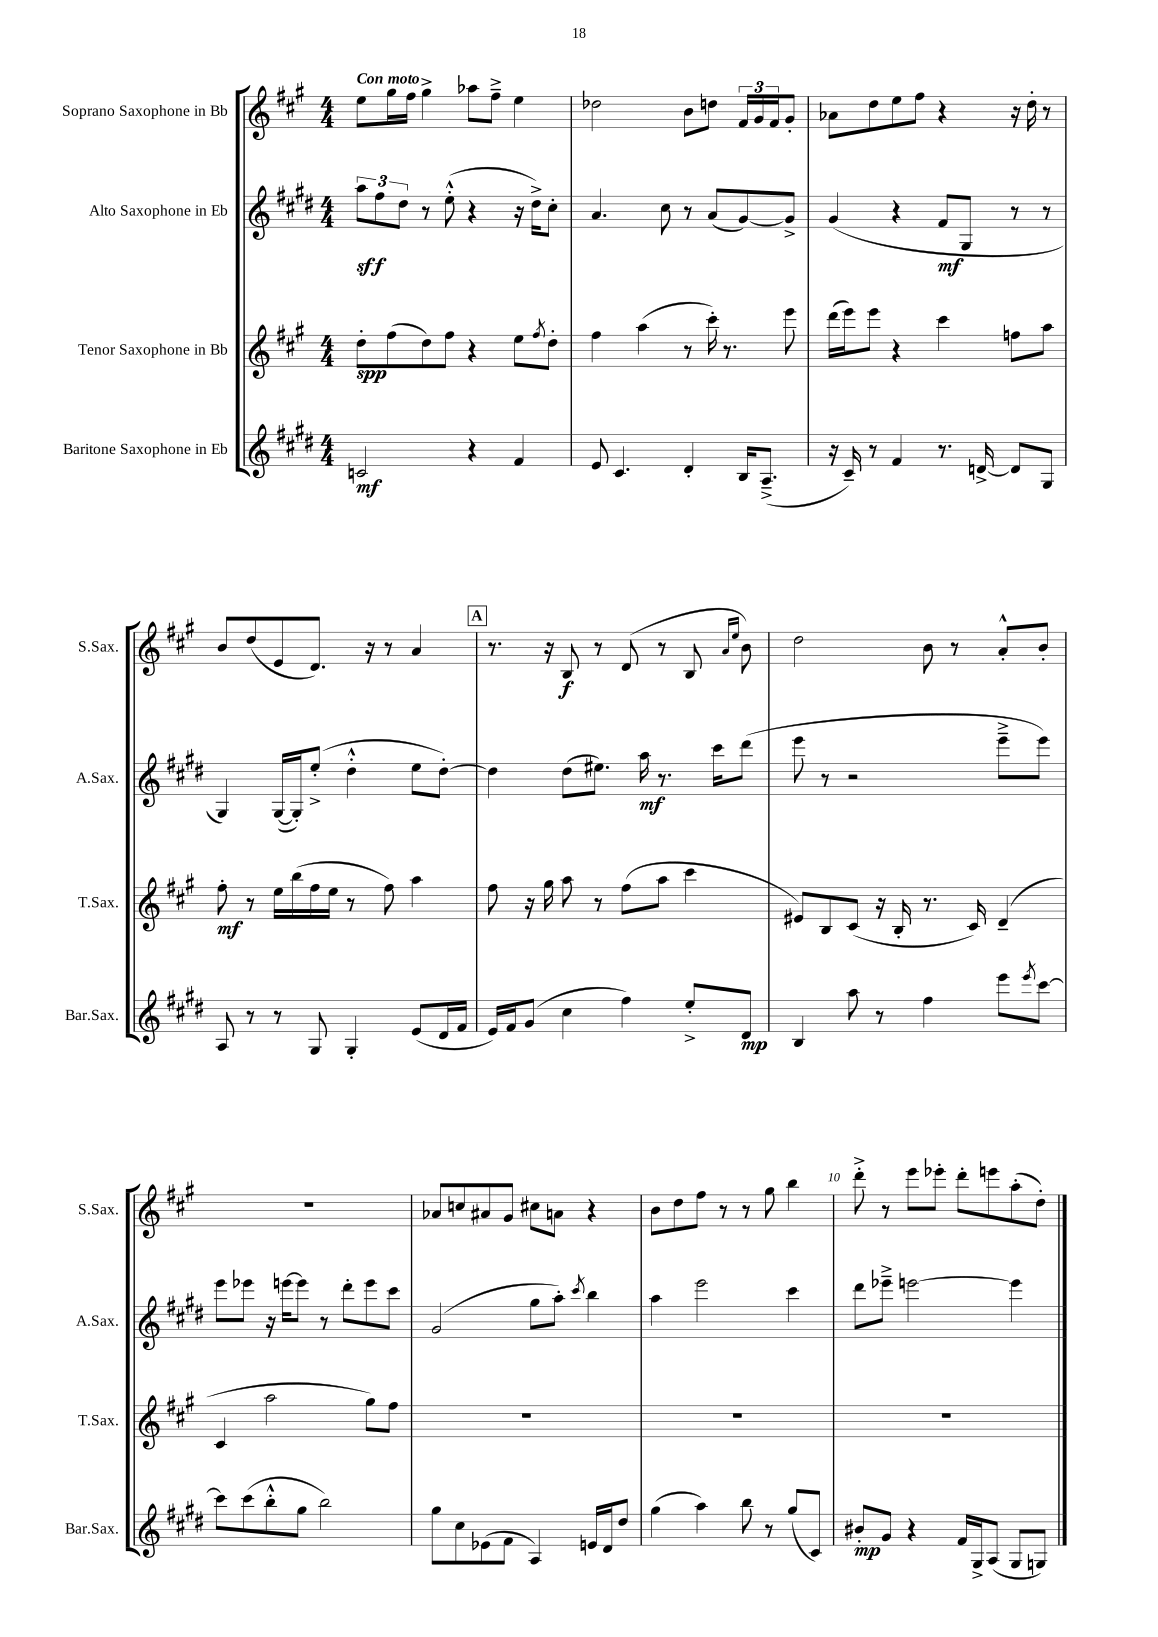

**kern	**dynam	**kern	**dynam	**kern	**dynam	**kern	**dynam
*part4	*part4	*part3	*part3	*part2	*part2	*part1	*part1
*staff4	*staff4	*staff3	*staff3	*staff2	*staff2	*staff1	*staff1
*I"Baritone Saxophone in Eb	*	*I"Tenor Saxophone in Bb	*	*I"Alto Saxophone in Eb	*	*I"Soprano Saxophone in Bb	*
*I'Bar.Sax.	*	*I'T.Sax.	*	*I'A.Sax.	*	*I'S.Sax.	*
*clefG2	*	*clefG2	*	*clefG2	*	*clefG2	*
*k[f#c#g#d#]	*	*k[f#c#g#]	*	*k[f#c#g#d#]	*	*k[f#c#g#]	*
*M4/4	*	*M4/4	*	*M4/4	*	*M4/4	*
=1	=1	=1	=1	=1	=1	=1	=1
!	!	!	!	!	!	!LO:TX:a:B:t=Con moto	!
2cn/	mf	8dd'\L	spp	12aa\L	sff	8ee\L	.
.	.	.	.	12ff#\	.	.	.
.	.	(8ff#\	.	.	.	16gg#\L	.
.	.	.	.	12dd#\J	.	.	.
.	.	.	.	.	.	16ff#\JJ	.
.	.	8dd\)	.	8r	.	4gg#^\	.
.	.	8ff#\J	.	(8ee'^^\	.	.	.
4r	.	4r	.	4r	.	8aa-X\L	.
.	.	.	.	.	.	8ff#~^\J	.
4f#/	.	8ee\L	.	16r	.	4ee\	.
.	.	.	.	16dd#^\KL)	.	.	.
.	.	8qff#/	.	.	.	.	.
.	.	8dd'\J	.	8cc#'\J	.	.	.
=2	=2	=2	=2	=2	=2	=2	=2
8e/	.	4ff#\	.	4.a/	.	2dd-X\	.
4.c#/	.	.	.	.	.	.	.
.	.	(4aa\	.	.	.	.	.
.	.	.	.	8cc#\	.	.	.
4d#'/	.	8r	.	8r	.	8b\L	.
.	.	16ccc#'\)	.	(8a/L	.	8ddn\J	.
.	.	8.r	.	.	.	.	.
16B/KL	.	.	.	[8g#/)	.	24f#/LL	.
.	.	.	.	.	.	24g#/	.
(8.A~^/J	.	.	.	.	.	.	.
.	.	.	.	.	.	24f#/J	.
.	.	8eee\	.	8g#^/J]	.	8g#'/J	.
=3	=3	=3	=3	=3	=3	=3	=3
16r	.	(16ddd\LL	.	(4g#/	.	8a-X\L	.
16c#~/)	.	16eee\J)	.	.	.	.	.
8r	.	8eee\J	.	.	.	8dd\	.
4f#/	.	4r	.	4r	.	8ee\	.
.	.	.	.	.	.	8ff#\J	.
8.r	.	4ccc#\	.	8f#/L	mf	4r	.
.	.	.	.	8G#/J	.	.	.
[16dn^/	.	.	.	.	.	.	.
8d/L]	.	8ffn\L	.	8r	.	16r	.
.	.	.	.	.	.	16dd'\	.
8G#/J	.	8aa\J	.	8r	.	8r	.
!!LO:LB:g=z
=4	=4	=4	=4	=4	=4	=4	=4
8A/	.	8ff#'\	mf	4G#/)	.	8b/L	.
8r	.	8r	.	.	.	(8dd/	.
8r	.	16ee\LL	.	([16G#/LL	.	8e/	.
.	.	(16bb\	.	16G#'/J])	.	.	.
8G#/	.	16ff#\	.	(8ee'^/J	.	8.d/J)	.
.	.	16ee\JJ	.	.	.	.	.
4G#'/	.	8r	.	4dd#'^^\	.	.	.
.	.	.	.	.	.	16r	.
.	.	8ff#\)	.	.	.	8r	.
(8e/L	.	4aa\	.	8ee\L	.	4a/	.
16d#/L	.	.	.	[8dd#'\J)	.	.	.
16f#/JJ	.	.	.	.	.	.	.
!!LO:REH:place=s1:t=A
=5	=5	=5	=5	=5	=5	=5	=5
16e/LL)	.	8ff#\	.	4dd#\]	.	8.r	.
16f#/J	.	.	.	.	.	.	.
(8g#/J	.	16r	.	.	.	.	.
.	.	16gg#\	.	.	.	16r	.
4cc#\	.	8aa\	.	(8dd#\L	.	8B/	f
.	.	8r	.	8.ee#X\J)	.	8r	.
4ff#\)	.	(8ff#\L	.	.	.	(8d/	.
.	.	.	.	16aa\	mf	.	.
.	.	8aa\J	.	8.r	.	8r	.
8ee'^/L	.	4ccc#\	.	.	.	8B/	.
.	.	.	.	16ccc#\KL	.	.	.
.	.	.	.	.	.	16qqa/LL	.
.	.	.	.	.	.	16qqee/JJ	.
8d#/J	mp	.	.	(8ddd#\J	.	8b\)	.
=6	=6	=6	=6	=6	=6	=6	=6
4B/	.	8e#X/L)	.	8eee\	.	2dd\	.
.	.	8B/	.	8r	.	.	.
8aa\	.	(8c#/J	.	2r	.	.	.
8r	.	16r	.	.	.	.	.
.	.	16B'/	.	.	.	.	.
4ff#\	.	8.r	.	.	.	8b\	.
.	.	.	.	.	.	8r	.
.	.	16c#/)	.	.	.	.	.
8eee\L	.	(4d~/	.	8eee~^\L	.	8a'^^/L	.
8qeee/	.	.	.	.	.	.	.
[8ccc#\J	.	.	.	8eee\J)	.	8b'/J	.
!!LO:LB:g=z
=7	=7	=7	=7	=7	=7	=7	=7
8ccc#\L]	.	4c#/	.	8eee\L	.	1r	.
(8ccc#\	.	.	.	8eee-X\J	.	.	.
8bb'^^\	.	2aa\	.	16r	.	.	.
.	.	.	.	[16eeen\KL	.	.	.
8gg#\J	.	.	.	8eee\J]	.	.	.
2bb\)	.	.	.	8r	.	.	.
.	.	.	.	8ddd#'\L	.	.	.
.	.	8gg#\L)	.	8eee\	.	.	.
.	.	8ff#\J	.	8ccc#\J	.	.	.
=8	=8	=8	=8	=8	=8	=8	=8
8gg#\L	.	1r	.	(2g#/	.	8a-X/L	.
8cc#\	.	.	.	.	.	8ccn/	.
(8e-X\	.	.	.	.	.	8a#X/	.
8f#\J	.	.	.	.	.	8g#/J	.
4A/)	.	.	.	8gg#\L	.	8cc#X\L	.
.	.	.	.	8aa'\J)	.	8an\J	.
.	.	.	.	8qccc#/	.	.	.
16en/LL	.	.	.	4bb\	.	4r	.
16d#/J	.	.	.	.	.	.	.
8dd#/J	.	.	.	.	.	.	.
=9	=9	=9	=9	=9	=9	=9	=9
(4gg#\	.	1r	.	4aa\	.	8b\L	.
.	.	.	.	.	.	8dd\	.
4aa\)	.	.	.	2eee\	.	8ff#\J	.
.	.	.	.	.	.	8r	.
8bb\	.	.	.	.	.	8r	.
8r	.	.	.	.	.	8gg#\	.
(8gg#/L	.	.	.	4ccc#\	.	4bb\	.
8c#/J)	.	.	.	.	.	.	.
=10	=10	=10	=10	=10	=10	=10	=10
8b#X'/L	mp	1r	.	8ddd#\L	.	8ddd'^\	.
8g#/J	.	.	.	8eee-X~^\J	.	8r	.
4r	.	.	.	[2eeen\	.	8eee\L	.
.	.	.	.	.	.	8eee-X'\J	.
16f#/LL	.	.	.	.	.	8ddd'\L	.
16G#^/J	.	.	.	.	.	.	.
(8A/J	.	.	.	.	.	8eeen\	.
8G#/L	.	.	.	4eee\]	.	(8aa'\	.
8Gn/J)	.	.	.	.	.	8dd'\J)	.
==	==	==	==	==	==	==	==
*-	*-	*-	*-	*-	*-	*-	*-
